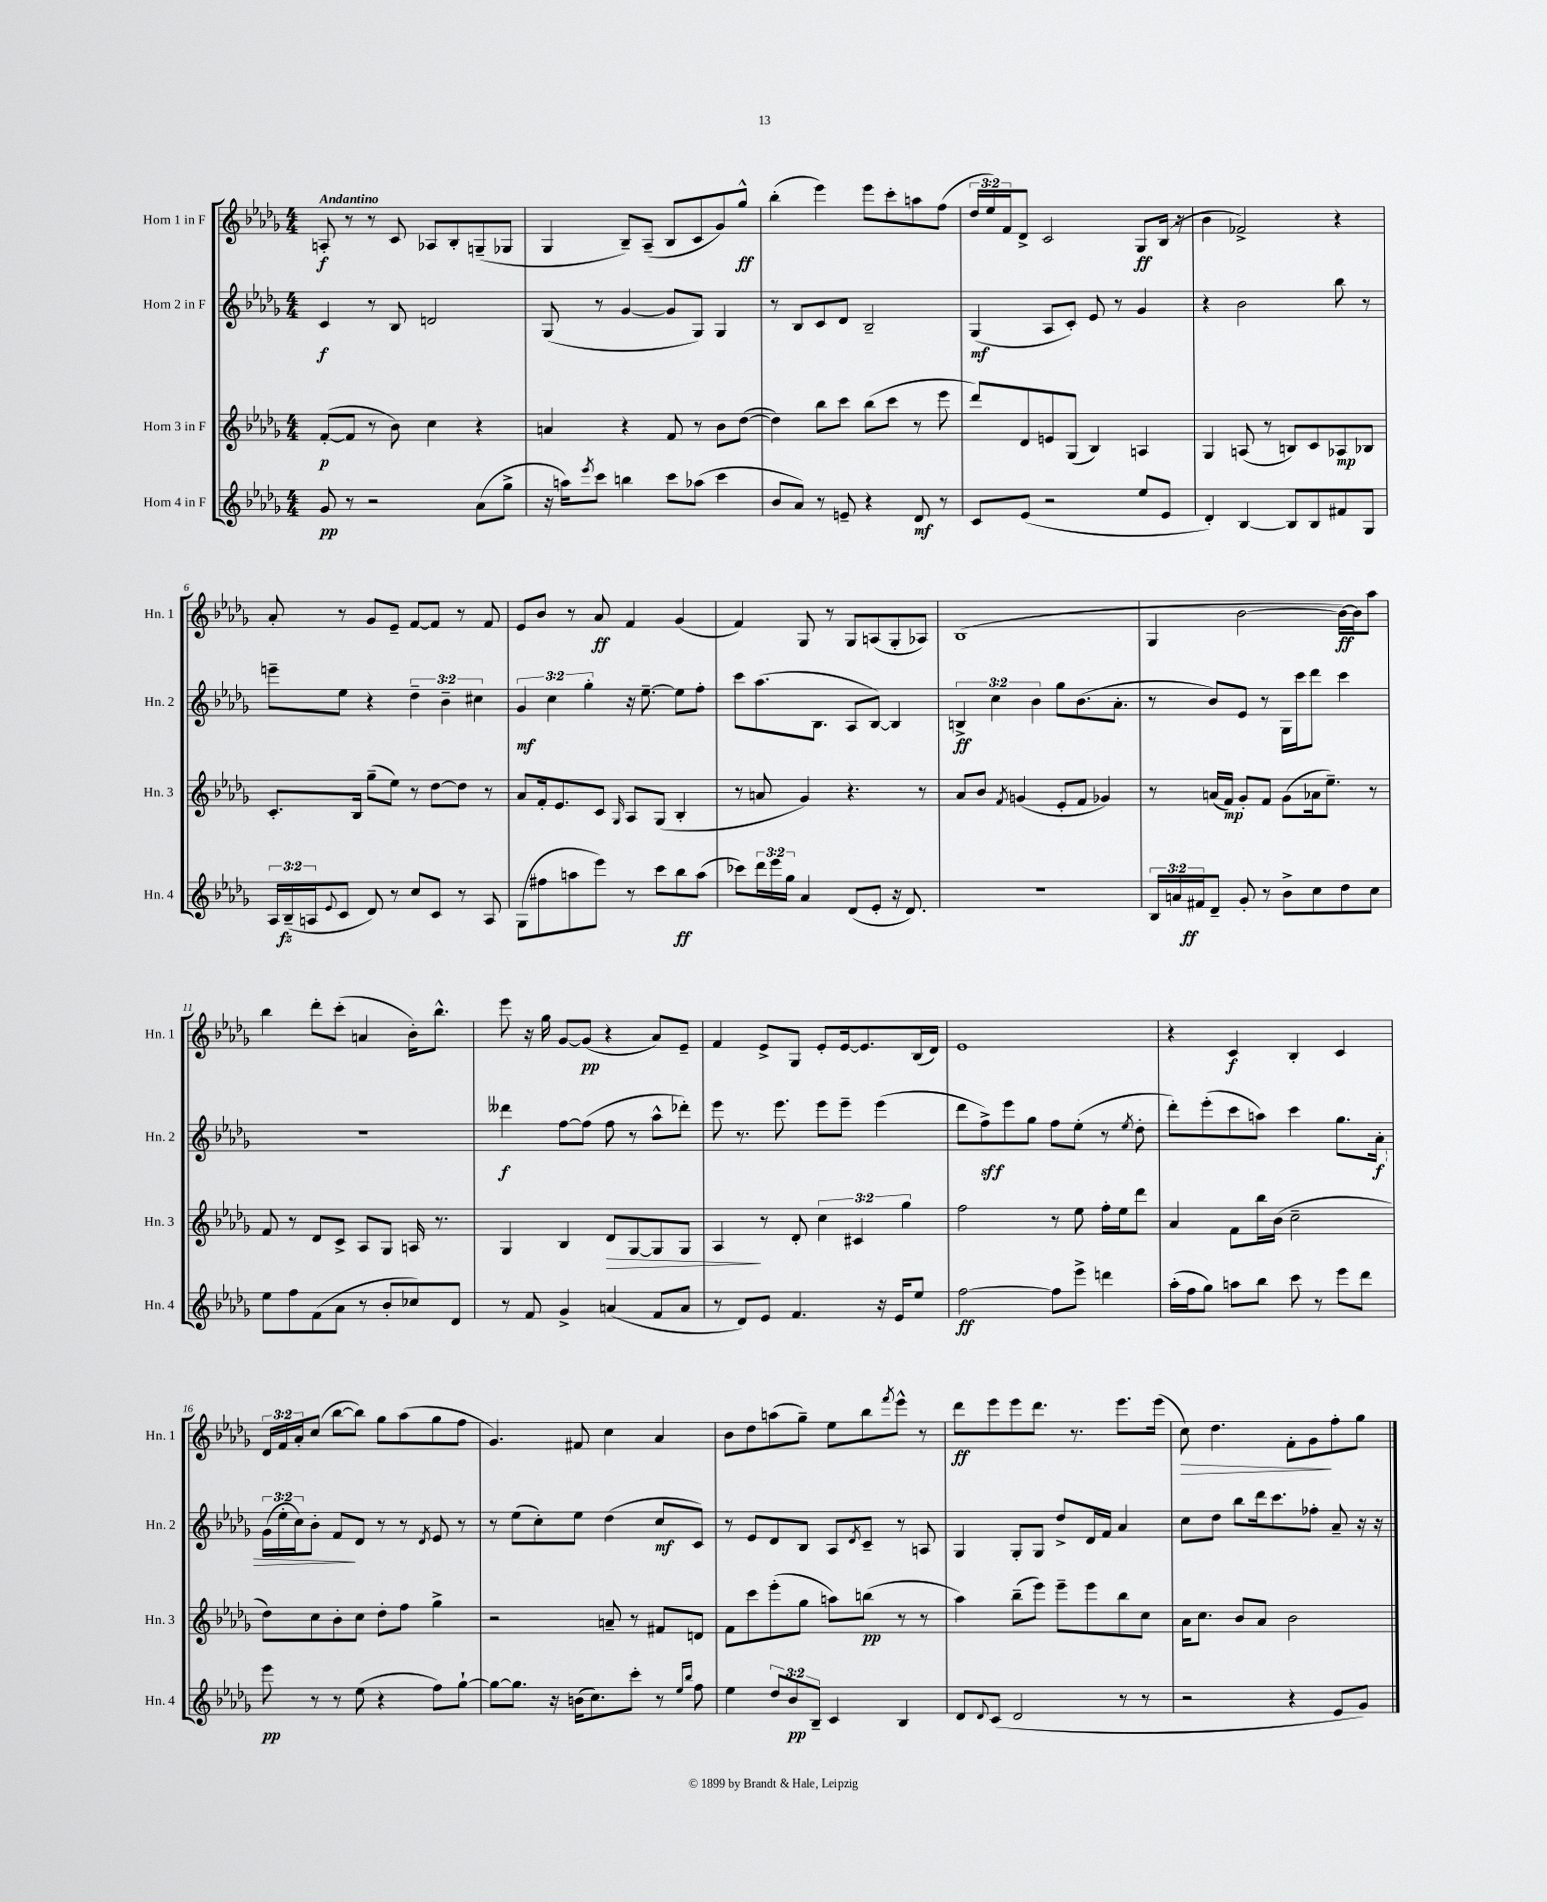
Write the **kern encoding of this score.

**kern	**kern	**kern	**kern
*staff4	*staff3	*staff2	*staff1
*clefG2	*clefG2	*clefG2	*clefG2
*k[b-e-a-d-g-]	*k[b-e-a-d-g-]	*k[b-e-a-d-g-]	*k[b-e-a-d-g-]
*M4/4	*M4/4	*M4/4	*M4/4
8g-	([8f'	4c	8A'
8r	8f]	.	8r
2r	8r	8r	8r
.	8b-)	8B-	8c
.	4cc	2d	8A-
.	.	.	8B-'
(8a-	4r	.	(8G~
8gg-^	.	.	8G-
=	=	=	=
16r	4a	(8G-	4G-
16aa)	.	.	.
8qeee-	.	.	.
8ccc	.	8r	.
4bb	4r	[4g-	8B-~)
.	.	.	(8A-~
8ccc	8f	8g-]	8B-
(8aa-	8r	8G-)	8c
4ccc	8b-	4G-	8g-)
.	([8dd-	.	8gg-^^
=	=	=	=
8b-	4dd-])	8r	(4bb-'
8a-)	.	8B-	.
8r	8bb-	8c	4eee-)
8e~	8ccc	8d-	.
4r	(8bb-	2B-~	8eee-
.	8ccc	.	8ccc'
8d-	8r	.	8aa
8r	8eee-	.	(8ff
=	=	=	=
8c	8ddd-)	(4G-	24dd-
.	.	.	24ee-)
.	.	.	24f
(8e-	8d-	.	8d-^
2r	8e	8A-	2c
.	(8G-	8c')	.
.	4B-)	8e-	.
.	.	8r	.
8ee-	4A	4g-	8G-
8e-	.	.	(16B-
.	.	.	16r
=	=	=	=
4d-')	4G-	4r	4b-
[4B-	(8A	2b-	2f-^)
.	8r	.	.
8B-]	8B)	.	.
8B-	8c	.	.
8f#	8A-	8bb-	4r
8G-	8B-	8r	.
=	=	=	=
24A-	8.c'	8eee~	8a-'
(24B-~	.	.	.
24A	.	.	.
8qqe-	.	.	.
8c	.	8ee-	8r
.	16B-	.	.
8d-)	(8gg-~	4r	8g-
8r	8ee-)	.	8e-~
8cc	8r	6dd-~	[8f
8c	[8dd-	.	8f]
.	.	6b-~	.
8r	8dd-]	.	8r
.	.	6cc#	.
8A	8r	.	8f
=	=	=	=
(8G-	8a-	6g-	8e-
8ff#	16f'	.	8b-
.	.	6cc	.
.	8.e-	.	.
8aa	.	.	8r
.	.	6gg-'	.
8eee-)	8c	.	8a-
.	16qqG-	.	.
8r	8A-	16r	4f
.	.	[8.ee-~	.
8ccc	(8G-	.	.
8bb-	4B-'	8ee-]	(4g-
(8aa	.	8ff'	.
=	=	=	=
8ccc-)	8r	8ccc	4f)
24ddd-	8a	(8.aa-	.
24eee-	.	.	.
24gg-	.	.	.
4a-	4g-)	.	8G-
.	.	8.B-	.
.	.	.	8r
(8d-	4.r	8A-	8G-
8e-'	.	[8B-)	(8A
16r	.	4B-]	8G-'
8.d-)	.	.	.
.	8r	.	8A-)
=	=	=	=
1r	8a-	6B^	(1B-
.	8b-	.	.
.	.	6cc	.
.	8qf	.	.
.	(4g	.	.
.	.	6b-	.
.	8e-'	8gg-	.
.	8f	(8.b-	.
.	4g-)	.	.
.	.	8.a-'	.
=	=	=	=
24B-	8r	8r	4G-
24a	.	.	.
24f#	.	.	.
8d-~	(16a	8b-)	.
.	16f)	.	.
8g-'	8g-'	8e-	[2b-
8r	8f	8r	.
8b-^	(8g-	16G-	.
.	.	16ccc	.
8cc	16a-	8ddd-	.
.	8.ee-~)	.	.
8dd-	.	4ccc	16b-_)
.	.	.	16b-]
8cc	8r	.	8aa-
=	=	=	=
8ee-	8f	1r	4bb-
8ff	8r	.	.
(8f	8d-	.	8ddd-'
8a-	8c^	.	(8ccc'
8r	8A-	.	4a
8b-'	8G-	.	.
8cc-)	16A	.	16b-')
.	8.r	.	8.bb-^^
8d-	.	.	.
=	=	=	=
8r	4G-	4ddd--	8eee-
8f	.	.	16r
.	.	.	16gg-
4g-^	4B-	[8ff	[8g-
.	.	(8ff]	(8g-]
(4a	8d-	8ff	4r
.	[8G-	8r	.
8f	8G-]	8aa-^^	8a-)
8a	8G-	8ddd-')	8e-~
=	=	=	=
8r	4A-	8eee-	4f
8d-)	.	8.r	.
8e-	8r	.	8e-^
.	.	8.eee-	.
4.f	8d-'	.	8G-
.	6cc	8eee-	8e-'
.	.	8eee-~	[16e-
.	6c#	.	.
.	.	.	8.e-]
16r	.	(4eee-	.
16e-	.	.	.
.	6gg-	.	.
8ee-	.	.	(16B-
.	.	.	16d-)
=	=	=	=
[2ff	2ff	8ddd-	1e-
.	.	8ff^)	.
.	.	8eee-	.
.	.	8gg-	.
8ff]	8r	8ff	.
8eee-^	8ee-	(8ee-'	.
4ddd	16ff'	8r	.
.	16ee-	.	.
.	.	8qee-	.
.	8ddd-	8dd-'	.
=	=	=	=
(16aa-'	4a-	8ddd-')	4r
16ff	.	.	.
8gg-)	.	(8eee-'	.
8aa	8f	8ccc	4c
8bb-	16bb-	8aa)	.
.	(16b-	.	.
8ccc	2cc~	4ccc	4B-'
8r	.	.	.
8eee-	.	8.gg-	4c
8ddd-	.	.	.
.	.	16a-'	.
=	=	=	=
8eee-	8dd-)	(24g-	24d-
.	.	24ee-'	24f
.	.	24cc)	24a-'
8r	8cc	8b-'	(8cc
8r	8b-'	8f	[8bb-
(8ee-	8cc	8d-	8bb-])
4r	8dd-'	8r	8gg-
.	8ff	8r	(8aa-
.	.	8qd-	.
8ff)	4gg-^	8e-	8gg-
[8gg-`	.	8r	8ff
=	=	=	=
8gg-_	2r	8r	4.g-)
8.gg-]	.	(8ee-	.
.	.	8cc')	.
16r	.	.	.
(16b	.	8ee-	8f#
8.cc)	.	.	.
.	8a~	(4dd-	4cc
8ccc'	8r	.	.
8r	8f#	8cc	4a-
16qqee-	.	.	.
16qqbb-	.	.	.
8ff	8d	8c)	.
=	=	=	=
4ee-	8f	8r	8b-
.	8ccc	8e-	8dd-
12dd-	(8eee-'	8d-	(8aa
12b-	.	.	.
.	8gg-	8B-	8gg-~)
12B-~	.	.	.
4c	8aa)	8A-	8ee-
.	.	8qd-	.
.	(8bb	8c~	8bb-
.	.	.	8qfff
4B-	8r	8r	8eee-^^
.	8r	8A	8r
=	=	=	=
8d-	4aa-)	4G-	8ddd-
8qqd-	.	.	.
(8c	.	.	8eee-
2d-	(8bb-~	8G-'	8eee-
.	8eee-)	8G-	8.ddd-
.	8eee-~	8dd-^	.
.	.	.	8.r
.	8eee-	16d-	.
.	.	16f	.
8r	8bb-	4a-	8.eee-
8r	8cc	.	.
.	.	.	(16eee-
=	=	=	=
2r	16a-	8cc	8cc)
.	8.cc	.	.
.	.	8dd-	4.dd-
.	8b-	8bb-	.
.	8a-	16ddd-	.
.	.	8.ccc	.
4r	2b-	.	8f'
.	.	8ff-'	8g-
8e-	.	8a-~	8ff'
8g-)	.	16r	8gg-
.	.	16r	.
==	==	==	==
*-	*-	*-	*-
